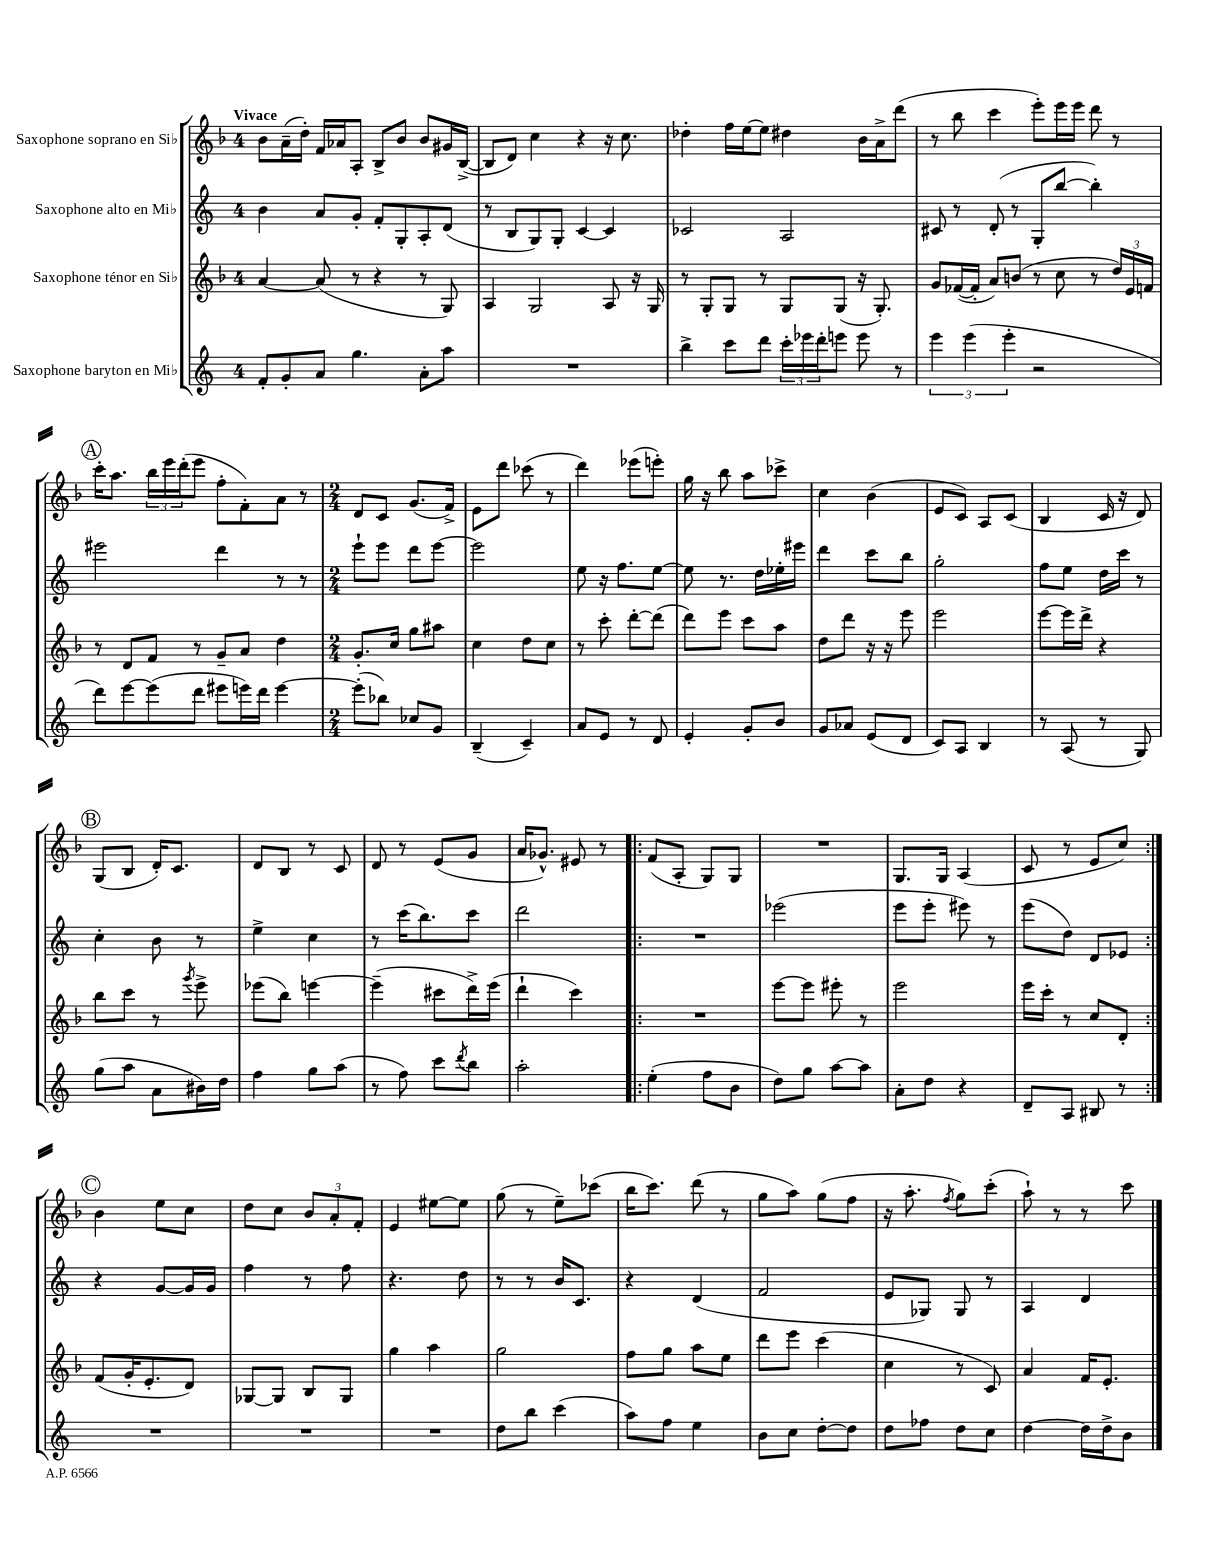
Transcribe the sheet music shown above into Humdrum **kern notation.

**kern	**kern	**kern	**kern
*part4	*part3	*part2	*part1
*staff4	*staff3	*staff2	*staff1
*I"Saxophone baryton en Mi♭	*I"Saxophone ténor en Si♭	*I"Saxophone alto en Mi♭	*I"Saxophone soprano en Si♭
*clefG2	*clefG2	*clefG2	*clefG2
*k[]	*k[b-]	*k[]	*k[b-]
*M4/4	*M4/4	*M4/4	*M4/4
=1	=1	=1	=1
!	!	!	!LO:TX:a:B:t=Vivace
8f'/L	[4a/	4b\	8b-\L
8g'/	.	.	(16a~\L
.	.	.	16dd'\JJ)
8a/J	(8a/]	8a/L	16f/LL
.	.	.	16a-X/J
4.gg\	8r	8g'/J	8A'/J
.	4r	8f'/L	8B-^/L
.	.	8G'/	8b-/J
8a'\L	8r	8A'/	8b-/L
8aa\J	8G/)	(8d/J	16g#X/L
.	.	.	([16B-^/JJ
=2	=2	=2	=2
1r	4A/	8r	8B-/L]
.	.	8B/L	8d/J)
.	2G/	8G/)	4cc\
.	.	8G'/J	.
.	.	[4c/	4r
.	8A/	4c/]	16r
.	.	.	8.cc\
.	16r	.	.
.	16G/	.	.
=3	=3	=3	=3
4bb^\	8r	2c-X/	4dd-X'\
.	8G'/L	.	.
8ccc\L	8G/J	.	16ff\LL
.	.	.	[16ee\J
8ddd\J	8r	.	8ee\J]
24ccc'\LL	8G/L	2A/	4dd#X\
24eee-X\	.	.	.
24ddd'\J	.	.	.
8eeen\J	(8G/J	.	.
8eee\	16r	.	16b-\LL
.	8.G'/)	.	16a^\J
8r	.	.	(8ddd\J
=4	=4	=4	=4
6eee\	8g/L	8c#X/	8r
.	([16f-X/L	8r	8bb-\
(6eee\	.	.	.
.	16f-'/JJ]	.	.
.	8a/L)	(8d'/	4ccc\
6eee'\	.	.	.
.	(8bn/J	8r	.
2r	8r	8G'/L	8eee'\L)
.	8cc\	[8bb/J	16eee\L
.	.	.	16eee\JJ
.	8r	4bb'\])	8ddd\
.	24dd/LL)	.	8r
.	24e/	.	.
.	24fn/JJ	.	.
!!LO:LB:g=z
!!LO:REH:place=s1:t=A
=5	=5	=5	=5
8ddd\L)	8r	2eee#X\	16ccc'\KL
.	.	.	8.aa\J
[8eee\	8d/L	.	.
(8eee\]	8f/J	.	24bb-\LL
.	.	.	24eee\
.	.	.	(24ddd'\J
8ddd\J	8r	.	8eee\J
8eee#X\L	8g~/L	4ddd\	8ff'\L
16eeen\L)	8a/J	.	8f'\)
16ddd\JJ	.	.	.
[4eee\	4dd\	8r	8a\J
.	.	8r	8r
=6	=6	=6	=6
*M2/4	*M2/4	*M2/4	*M2/4
(8eee'\L]	8.g'/L	8eee`\L	8d/L
8bb-X\J)	.	8eee\J	8c/J
.	16cc/Jk	.	.
8cc-X/L	8gg\L	8ddd\L	(8.g/L
8g/J	8aa#X\J	[8eee\J	.
.	.	.	16f^/Jk)
=7	=7	=7	=7
(4B~/	4cc\	2eee\]	8e\L
.	.	.	8ddd\J
4c~/)	8dd\L	.	(8ccc-X\
.	8cc\J	.	8r
=8	=8	=8	=8
8a/L	8r	8ee\	4ddd\)
8e/J	8ccc'\	16r	.
.	.	8.ff\L	.
8r	[8ddd'\L	.	(8eee-X\L
8d/	(8ddd\J]	[8ee\J	8eeen'\J)
=9	=9	=9	=9
4e'/	8ddd\L)	8ee\]	16gg\
.	.	.	16r
.	8eee\J	8.r	8bb-\
8g'/L	8ccc\L	.	8aa\L
.	.	16dd\LL	.
8b/J	8aa\J	16ee-X'\	8ccc-X^\J
.	.	16eee#X\JJ	.
=10	=10	=10	=10
8g/L	8dd\L	4ddd\	4cc\
8a-X/J	8ddd\J	.	.
(8e/L	16r	8ccc\L	(4b-\
.	16r	.	.
8d/J	8eee\	8bb\J	.
=11	=11	=11	=11
8c/L)	2eee\	2gg'\	8e/L
8A/J	.	.	8c/J)
4B/	.	.	8A/L
.	.	.	(8c/J
=12	=12	=12	=12
8r	[8eee\L	8ff\L	4B-/
(8A/	16eee\L]	8ee\J	.
.	16ddd^\JJ	.	.
8r	4r	16dd\LL	16c/
.	.	16ccc\JJ	16r
8G/)	.	8r	8d/)
!!LO:LB:g=z
!!LO:REH:place=s1:t=B
=13	=13	=13	=13
(8gg\L	8bb-\L	4cc'\	(8G/L
8aa\J	8ccc\J	.	8B-/J
8a\L	8r	8b\	16d'/KL)
.	.	.	8.c/J
.	8qggg/	.	.
16b#X\L)	8eee^\	8r	.
16dd\JJ	.	.	.
=14	=14	=14	=14
4ff\	(8eee-X\L	4ee^\	8d/L
.	8bb-\J)	.	8B-/J
8gg\L	[4eeen\	4cc\	8r
(8aa\J	.	.	8c/
=15	=15	=15	=15
8r	(4eee~\]	8r	8d/
8ff\)	.	(16ccc\KL	8r
.	.	8.bb\)	.
8ccc\L	8ccc#X\L	.	(8e/L
8qddd/	.	.	.
8bb\J	16ddd^\L)	8ccc\J	8g/J
.	(16eee\JJ	.	.
=16	=16	=16	=16
2aa'\	4ddd`\	2ddd\	16a/KL
.	.	.	8.g-X^^/J)
.	4ccc\)	.	8e#X/
.	.	.	8r
=17!|:	=17!|:	=17!|:	=17!|:
(4ee'\	2r	2r	(8f/L
.	.	.	8A'/J
8ff\L	.	.	8G/L)
8b\J	.	.	8G/J
=18	=18	=18	=18
8dd\L)	[8eee\L	(2eee-X\	2r
8gg\J	8eee\J]	.	.
[8aa\L	8eee#X'\	.	.
8aa\J]	8r	.	.
=19	=19	=19	=19
8a'\L	2eee\	8eee\L	8.G/L
8dd\J	.	8eee'\J	.
.	.	.	16G/Jk
4r	.	8eee#X\)	(4A/
.	.	8r	.
=20	=20	=20	=20
8d~/L	16eee\LL	(8eee\L	8c/
.	16ccc'\JJ	.	.
8A/J	8r	8dd\J)	8r
8B#X/	8cc/L	8d/L	8e/L
8r	8d'/J	8e-X/J	8cc/J)
!!LO:LB:g=z
!!LO:REH:place=s1:t=C
=21:|!	=21:|!	=21:|!	=21:|!
2r	(8f/L	4r	4b-\
.	16g'/K	.	.
.	8.e'/	.	.
.	.	[8g/L	8ee\L
.	8d/J)	16g/L]	8cc\J
.	.	16g/JJ	.
=22	=22	=22	=22
2r	[8G-X/L	4ff\	8dd\L
.	8G-/J]	.	8cc\J
.	8B-/L	8r	12b-/L
.	.	.	12a'/
.	8G-/J	8ff\	.
.	.	.	12f'/J
=23	=23	=23	=23
2r	4gg\	4.r	4e/
.	4aa\	.	[8ee#X\L
.	.	8dd\	8ee#\J]
=24	=24	=24	=24
8dd\L	2gg\	8r	(8gg\
8bb\J	.	8r	8r
(4ccc\	.	16b/KL	8ee~\L)
.	.	8.c/J	.
.	.	.	(8ccc-X\J
=25	=25	=25	=25
8aa\L)	8ff\L	4r	16bb-\KL
.	.	.	8.ccc\J)
8ff\J	8gg\J	.	.
4ee\	8aa\L	(4d/	(8ddd\
.	8ee\J	.	8r
=26	=26	=26	=26
8b\L	8ddd\L	2f/	8gg\L
8cc\J	8eee\J	.	8aa\J)
[8dd'\L	(4ccc\	.	(8gg\L
8dd\J]	.	.	8ff\J
=27	=27	=27	=27
8dd\L	4cc\	8e/L	16r
.	.	.	8.aa'\
8ff-X\J	.	8G-X/J)	.
.	.	.	8qff/
8dd\L	8r	8G-/	8gg\L)
8cc\J	8c/)	8r	(8ccc'\J
=28	=28	=28	=28
[4dd\	4a/	4A/	8aa`\)
.	.	.	8r
16dd\LL]	16f/KL	4d/	8r
16dd^\J	8.e'/J	.	.
8b\J	.	.	8ccc\
==	==	==	==
*-	*-	*-	*-
